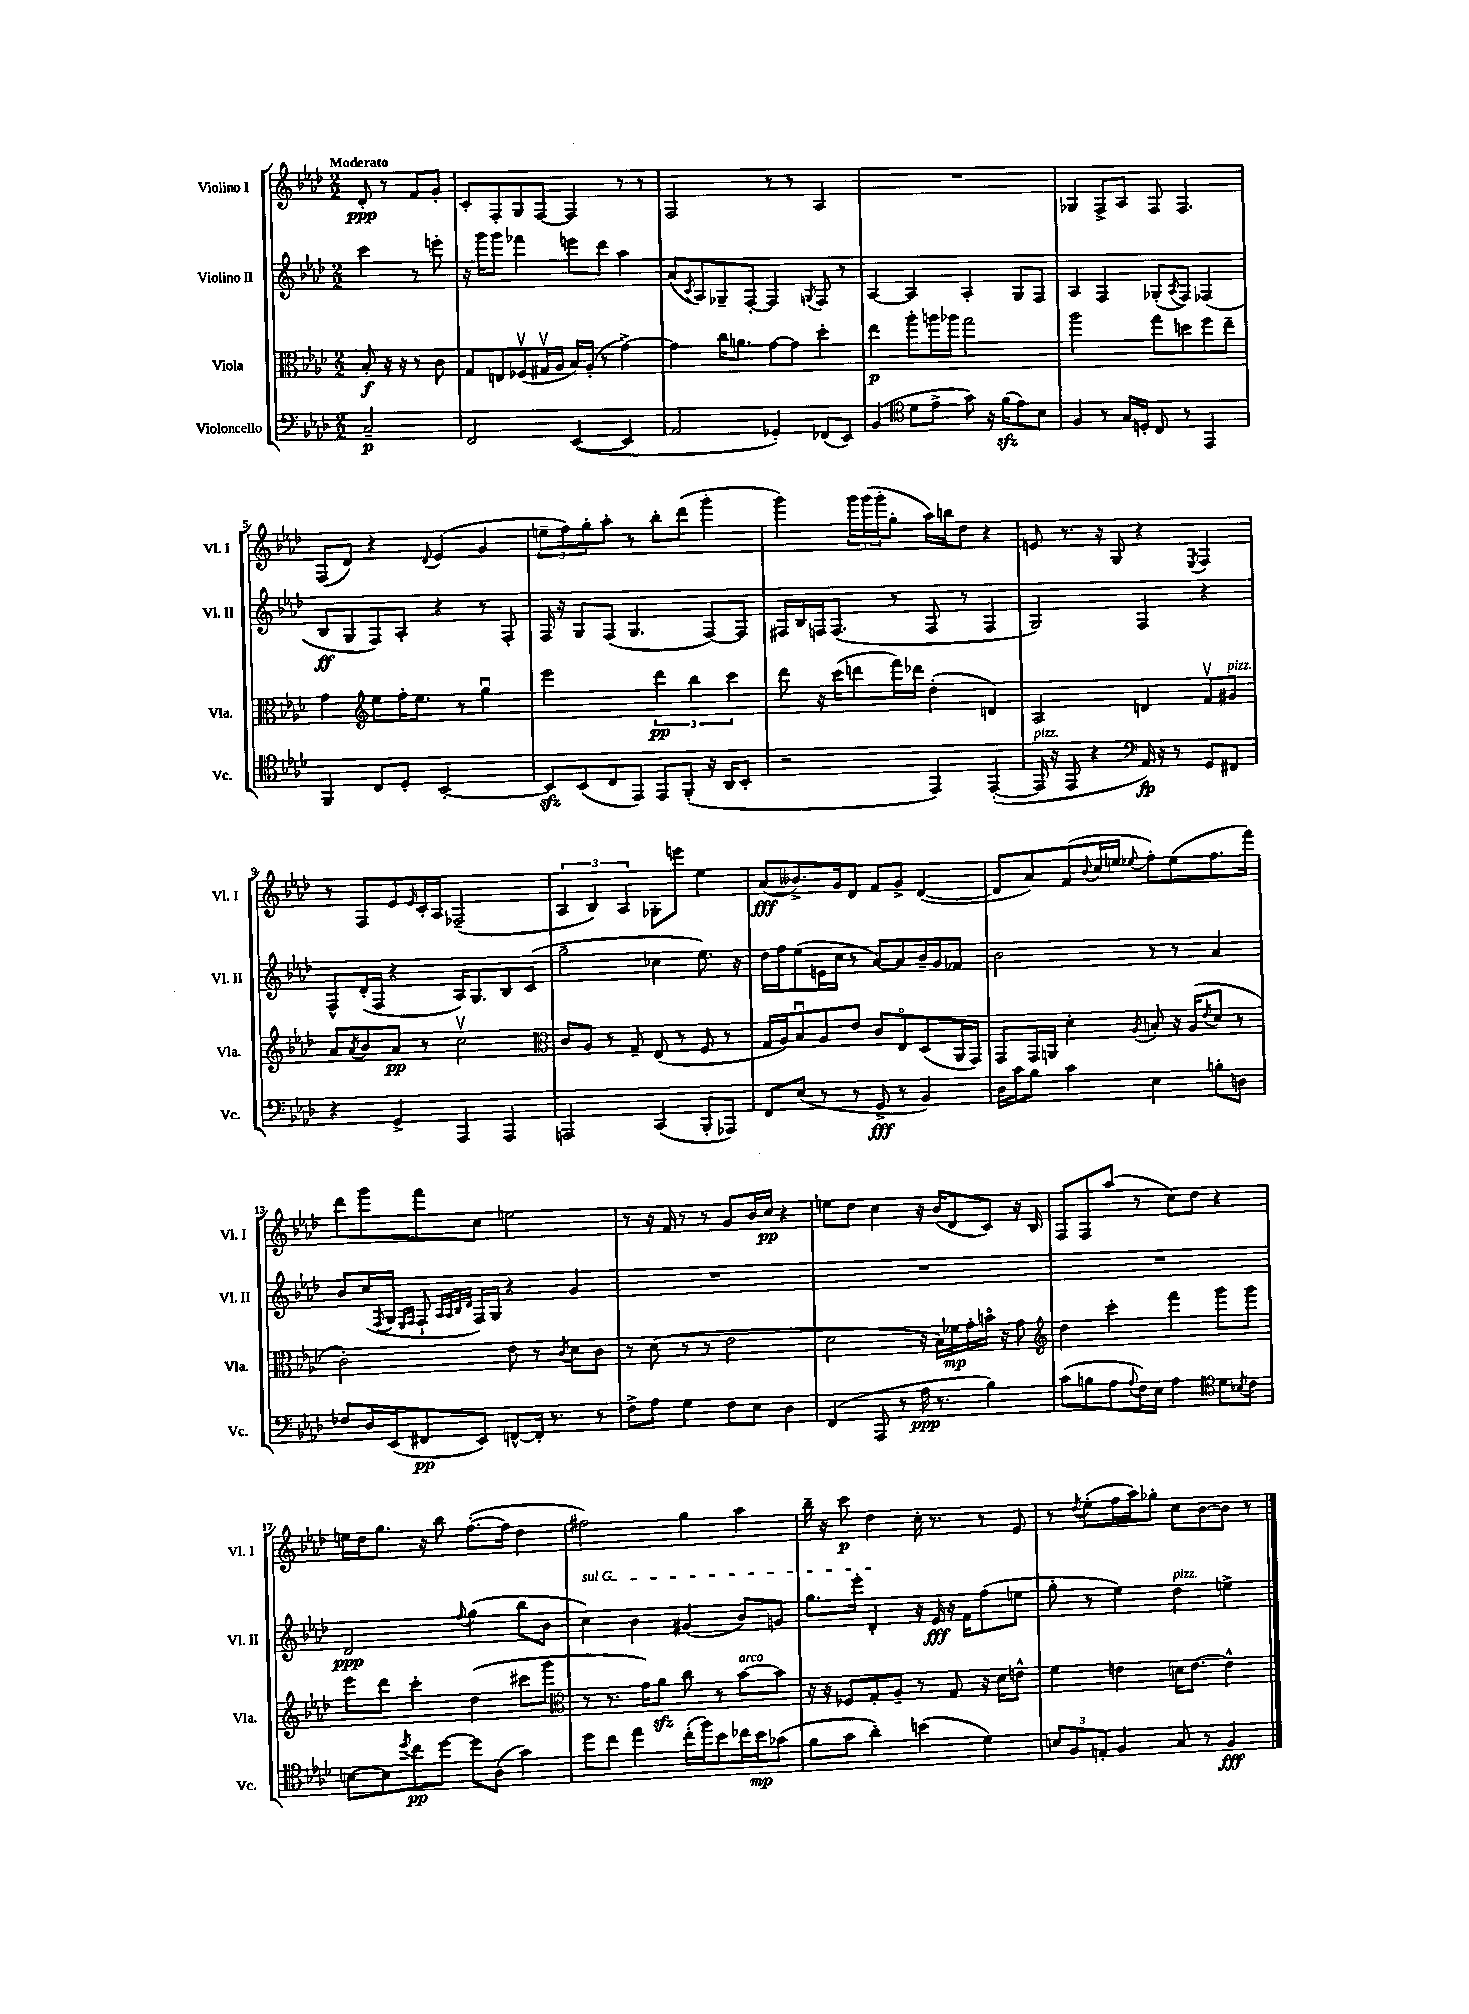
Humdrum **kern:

**kern	**dynam	**kern	**dynam	**kern	**dynam	**kern	**dynam
*part4	*part4	*part3	*part3	*part2	*part2	*part1	*part1
*staff4	*staff4	*staff3	*staff3	*staff2	*staff2	*staff1	*staff1
*I"Violoncello	*	*I"Viola	*	*I"Violino II	*	*I"Violino I	*
*I'Vc.	*	*I'Vla.	*	*I'Vl. II	*	*I'Vl. I	*
*clefF4	*	*clefC3	*	*clefG2	*	*clefG2	*
*k[b-e-a-d-]	*	*k[b-e-a-d-]	*	*k[b-e-a-d-]	*	*k[b-e-a-d-]	*
*M2/2	*	*M2/2	*	*M2/2	*	*M2/2	*
=	=	=	=	=	=	=	=
!	!	!	!	!	!	!LO:TX:a:B:t=Moderato	!
2C~/	p	8B-'/	f	4ccc\	.	8d-'/	ppp
.	.	16r	.	.	.	8r	.
.	.	16r	.	.	.	.	.
.	.	8r	.	8r	.	8f/L	.
.	.	8c\	.	8eeen'\	.	8g'/J	.
=1	=1	=1	=1	=1	=1	=1	=1
2FF/	.	8G/L	.	16r	.	8c'/L	.
.	.	.	.	16ggg\KL	.	.	.
.	.	8En/	.	8ggg\J	.	8F'/	.
.	.	(8F-Xv/	.	4fff-X\	.	8G/	.
.	.	16G#Xv/L	.	.	.	[8F/J	.
.	.	16A-/JJ	.	.	.	.	.
([4EE-/	.	16B-/LL)	.	8eeen\L	.	4F/]	.
.	.	(16A-'/JJ	.	.	.	.	.
.	.	8r	.	8ddd-\J	.	.	.
4EE-/]	.	[4g^\)	.	4aa-\	.	8r	.
.	.	.	.	.	.	8r	.
=2	=2	=2	=2	=2	=2	=2	=2
2AA-/	.	4g\]	.	(8a-/L	.	2F/	.
.	.	.	.	8qc/	.	.	.
.	.	.	.	8A-/)	.	.	.
.	.	16cc\KL	.	8G-X~/	.	.	.
.	.	8.an\J	.	.	.	.	.
.	.	.	.	[8F'/J	.	.	.
4GG-X'/)	.	[8g\L	.	4F/]	.	8r	.
.	.	8g\J]	.	.	.	8r	.
.	.	.	.	8qGn/	.	.	.
(8FF-X/L	.	4dd-'\	.	8F/	.	4A-/	.
8EE-/J)	.	.	.	8r	.	.	.
=3	=3	=3	=3	=3	=3	=3	=3
(4BB-/	.	4ee-\	p	[4A-/	.	1r	.
*clefC4	*	*	*	*	*	*	*
8d-\L	.	8aa-'\L	.	4A-/]	.	.	.
8e-^\J	.	16aan\L	.	.	.	.	.
.	.	16aa-X\JJ	.	.	.	.	.
8g\)	.	2gg\	.	4A-'/	.	.	.
16r	.	.	.	.	.	.	.
(16fzz\KL	.	.	.	.	.	.	.
8e-\)	.	.	.	8G/L	.	.	.
8B-\J	.	.	.	8F/J	.	.	.
=4	=4	=4	=4	=4	=4	=4	=4
4F/	.	2aa-\	.	4A-/	.	4G-X/	.
8r	.	.	.	4F/	.	8F^/L	.
16G/LL	.	.	.	.	.	8A-/J	.
16Dn'/JJ	.	.	.	.	.	.	.
8C/	.	8gg\L	.	(8G-X'/L	.	8F/	.
.	.	.	.	8qA-/	.	.	.
8r	.	8ddn\	.	8F/J)	.	4.F/	.
4EE-/	.	8ff\	.	(4F-X/	.	.	.
.	.	8ee-~\J	.	.	.	.	.
!!LO:LB:g=z
=5	=5	=5	=5	=5	=5	=5	=5
4FF/	.	4g\	.	8B-/L	ff	(8F/L	.
.	.	.	.	8G/	.	8d-/J)	.
*	*	*clefG2	*	*	*	*	*
8C/L	.	8ee-\L	.	8F/)	.	4r	.
8D-'/J	.	16ff'\K	.	8A-'/J	.	.	.
.	.	8.ee-\J	.	.	.	.	.
.	.	.	.	.	.	8qqd-/	.
[2BB-'/	.	.	.	4r	.	(4e-/	.
.	.	8r	.	.	.	.	.
.	.	4ggu\	.	8r	.	4g/	.
.	.	.	.	8F'/	.	.	.
=6	=6	=6	=6	=6	=6	=6	=6
8BB-zz/L]	.	2eee-\	.	16F/	.	12een~\L	.
.	.	.	.	16r	.	.	.
.	.	.	.	.	.	12ff\)	.
(8BB-/	.	.	.	8G/L	.	.	.
.	.	.	.	.	.	12gg'\	.
8C/	.	.	.	(8F/J	.	8aa-'\J	.
8EE-/J)	.	.	.	4.G/	.	8r	.
8EE-/L	.	6ddd-\	pp	.	.	8bb-'\L	.
(8FF'/J	.	.	.	.	.	(8ddd-\J	.
.	.	6bb-\	.	.	.	.	.
16r	.	.	.	[8F/L)	.	4ggg'\	.
16AA-/KL	.	.	.	.	.	.	.
.	.	6ccc\	.	.	.	.	.
8BB-'/J	.	.	.	8F/J]	.	.	.
=7	=7	=7	=7	=7	=7	=7	=7
2r	.	8ddd-\	.	16F#X/LL	.	4ggg\)	.
.	.	.	.	16B-/	.	.	.
.	.	16r	.	16Fn/J	.	.	.
.	.	(16ccc\KL	.	(8.F/J	.	.	.
.	.	8dddn\	.	.	.	24ggg\LL	.
.	.	.	.	.	.	(24ggg\	.
.	.	.	.	.	.	24ggg'\J	.
.	.	16fff\L)	.	8r	.	8gg'\J	.
.	.	16ddd-X\JJ	.	.	.	.	.
4EE-/)	.	(4dd-'\	.	8F/	.	16aa-\LL)	.
.	.	.	.	.	.	16bbn\J	.
.	.	.	.	8r	.	8dd-\J	.
([4EE-'/	.	4dn/)	.	4F/	.	4r	.
=8	=8	=8	=8	=8	=8	=8	=8
!LO:TX:a:i:t=pizz.	!	!	!	!	!	!	!
16EE-/]	.	2A-/	.	2G/)	.	8en/	.
16r	.	.	.	.	.	.	.
8EE-/	.	.	.	.	.	8.r	.
4r	.	.	.	.	.	.	.
.	.	.	.	.	.	16r	.
.	.	.	.	.	.	8G/	.
*clefF4	*	*	*	*	*	*	*
16AA-/)	fp	4dn/	.	4F/	.	4r	.
16r	.	.	.	.	.	.	.
8r	.	.	.	.	.	.	.
.	.	.	.	.	.	8qE-/	.
8GG/L	.	8fv/L	.	4r	.	4F/	.
!	!	!LO:TX:a:i:t=pizz.	!	!	!	!	!
8FF#X/J	.	8g#X/J	.	.	.	.	.
!!LO:LB:g=z
=9	=9	=9	=9	=9	=9	=9	=9
4r	.	8a-/L	.	8F^^/L	.	8r	.
.	.	8qa-/	.	.	.	.	.
.	.	8b-/	.	(16d-'/L	.	8F/L	.
.	.	.	.	16F/JJ	.	.	.
4GG^/	.	8a-/J	pp	4r	.	8e-/	.
.	.	.	.	.	.	16qqe-/	.
.	.	8r	.	.	.	16c'/L	.
.	.	.	.	.	.	16A-/JJ	.
4AAA-/	.	2ccv\	.	16A-/KL)	.	(2F-X~/	.
.	.	.	.	8.G/	.	.	.
4AAA-/	.	.	.	8B-/	.	.	.
.	.	.	.	(8c/J	.	.	.
=10	=10	=10	=10	=10	=10	=10	=10
*	*	*clefC3	*	*	*	*	*
2AAAn/	.	8c/L	.	2gg~\	.	6A-/	.
.	.	8A-/J	.	.	.	.	.
.	.	.	.	.	.	6B-/)	.
.	.	8r	.	.	.	.	.
.	.	.	.	.	.	6A-/	.
.	.	8G~/	.	.	.	.	.
(4CC/	.	(8E-/	.	4cc-X\	.	8G-X'\L	.
.	.	8r	.	.	.	8eeen\J	.
8BBB-'/L	.	8F/	.	8.ee-\)	.	4ee-\	.
8AAA-X/J)	.	8r	.	.	.	.	.
.	.	.	.	16r	.	.	.
=11	=11	=11	=11	=11	=11	=11	=11
8FF/L	.	16G/LL	.	16dd-\LL	.	(8a-/L	fff
.	.	16A-/J)	.	16ff\J	.	.	.
(8E-/J	.	8B-u/	.	(8ee-\	.	8.b--X^/)	.
8r	.	8A-/	.	16en\L	.	.	.
.	.	.	.	16cc\JJ	.	16g/k	.
8r	.	8e-/J	.	8r	.	8d-/J	.
8GG^/	fff	8c/L	.	[8a-/L)	.	8f/L	.
8r	.	8E-/	.	8a-/]	.	8g^/J	.
4BB-/)	.	(8D-/	.	16b-~/L	.	([4d-/	.
.	.	.	.	16g/J	.	.	.
.	.	16AA-/L	.	8f-X/J	.	.	.
.	.	16GG/JJ)	.	.	.	.	.
=12	=12	=12	=12	=12	=12	=12	=12
16D-\LL	.	8GG/L	.	2b-\	.	8d-/L]	.
16c\J	.	.	.	.	.	.	.
8B-\J	.	16GG/L	.	.	.	8a-/)	.
.	.	16AAn/JJ	.	.	.	.	.
4c\	.	4d-'\	.	.	.	(8f/	.
.	.	.	.	.	.	8qqb-/	.
.	.	.	.	.	.	16cc/L	.
.	.	.	.	.	.	16een/JJ	.
.	.	8qA-/	.	.	.	8qqee-X/	.
4E-\	.	8Bn'/	.	8r	.	8ff'\L)	.
.	.	16r	.	8r	.	(8ee-\	.
.	.	(16A-/KL	.	.	.	.	.
.	.	8qe-/	.	.	.	.	.
8Bn'\L	.	8d-/J	.	4a-/	.	8.ff\	.
8Dn\J	.	8r	.	.	.	.	.
.	.	.	.	.	.	16fff\Jk)	.
!!LO:LB:g=z
=13	=13	=13	=13	=13	=13	=13	=13
8F-X/L	.	2c'\)	.	8b-/L	.	8ddd-\L	.
16D-/L	.	.	.	(16cc/L	.	8ggg\	.
.	.	.	.	8qF/	.	.	.
(16EE-/J	.	.	.	16G/JJ	.	.	.
.	.	.	.	16qqE-/LL	.	.	.
.	.	.	.	16qqF/JJ	.	.	.
8FF#X/	pp	.	.	8F`/	.	8fff\	.
.	.	.	.	32qqA-/LLL	.	.	.
.	.	.	.	32qqA-/	.	.	.
.	.	.	.	32qqB-/	.	.	.
.	.	.	.	32qqd-/JJJ	.	.	.
8EE-/J)	.	.	.	16F/LL)	.	8cc\J	.
.	.	.	.	16G/JJ	.	.	.
[8FFn^^/L	.	8e-\	.	4r	.	2een\	.
16FF'/Jk]	.	8r	.	.	.	.	.
8.r	.	.	.	.	.	.	.
.	.	8qc/	.	.	.	.	.
.	.	8d-\L	.	4g/	.	.	.
8r	.	8c\J	.	.	.	.	.
=14	=14	=14	=14	=14	=14	=14	=14
8F^\L	.	8r	.	1r	.	8r	.
8A-\J	.	(8d-\	.	.	.	16r	.
.	.	.	.	.	.	16f/	.
4G\	.	8r	.	.	.	8r	.
.	.	8r	.	.	.	8r	.
8F\L	.	2e-\	.	.	.	8g/L	.
8E-\J	.	.	.	.	.	16b-/L	.
.	.	.	.	.	.	16cc/JJ	pp
4D-\	.	.	.	.	.	4r	.
=15	=15	=15	=15	=15	=15	=15	=15
(4FF/	.	2d-\	.	1r	.	8een\L	.
.	.	.	.	.	.	8dd-\J	.
8AAA-/	.	.	.	.	.	4cc\	.
8r	.	.	.	.	.	.	.
16A-\	ppp	16r	.	.	.	16r	.
8.r	.	16B-\LL)	.	.	.	(16b-/KL	.
.	.	16f-X\	mp	.	.	8d-/	.
.	.	16g'\	.	.	.	.	.
4B-\)	.	16bn\JJ	.	.	.	8c/J)	.
.	.	16r	.	.	.	.	.
.	.	8g\	.	.	.	16r	.
.	.	.	.	.	.	16B-/	.
=16	=16	=16	=16	=16	=16	=16	=16
*	*	*clefG2	*	*	*	*	*
(8c\L	.	4dd-\	.	1r	.	8F/L	.
8Bn\	.	.	.	.	.	8F/	.
8A-\	.	4ccc'\	.	.	.	(8aa-/J	.
8qqA-/	.	.	.	.	.	.	.
16F\L)	.	.	.	.	.	8r	.
16E-\JJ	.	.	.	.	.	.	.
4A-\	.	4fff\	.	.	.	8cc\L)	.
.	.	.	.	.	.	8dd-\J	.
*clefC4	*	*	*	*	*	*	*
8d-\L	.	8ggg\L	.	.	.	4r	.
8qB-X/	.	.	.	.	.	.	.
8c\J	.	8ggg\J	.	.	.	.	.
!!LO:LB:g=z
=17	=17	=17	=17	=17	=17	=17	=17
[8Bn\L	.	8eee-\L	.	2d-/	ppp	16een\LL	.
.	.	.	.	.	.	16dd-\J	.
8B\]	.	8ddd-\J	.	.	.	8.gg\J	.
8qdd-/	.	.	.	.	.	.	.
8cc\	pp	4ccc'\	.	.	.	.	.
.	.	.	.	.	.	16r	.
[8dd-\J	.	.	.	.	.	8bb-\	.
.	.	.	.	8qqff/	.	.	.
8dd-\L]	.	(4dd-\	.	(4gg\	.	([8.ff'\L	.
(8A-\J	.	.	.	.	.	.	.
.	.	.	.	.	.	16ff\Jk]	.
4g\)	.	8ccc#X\L	.	8bb-\L	.	4dd-\	.
.	.	8ggg\J	.	8b-\J	.	.	.
=18	=18	=18	=18	=18	=18	=18	=18
*	*	*clefC3	*	*	*	*	*
!	!	!	!	!LO:TX:a:i:t=sul G	!	!	!
8dd-\L	.	8r	.	4cc\)	.	2ff#X\)	.
8cc\J	.	8.r	.	.	.	.	.
4ee-\	.	.	.	4b-\	.	.	.
.	.	16g\KL)	.	.	.	.	.
.	.	8a-zz\J	.	.	.	.	.
(16cc'\LL	.	8cc\	.	(4g#X/	.	4gg\	.
16ff\J)	.	.	.	.	.	.	.
8b-\	.	8r	.	.	.	.	.
!	!	!LO:TX:a:i:t=arco	!	!	!	!	!
16cc-X\L	.	[8b-\L	.	8b-/L)	.	4aa-\	.
16b-\J	mp	.	.	.	.	.	.
(8g-X\J	.	8b-\J]	.	8gn/J	.	.	.
=19	=19	=19	=19	=19	=19	=19	=19
8f\L	.	16r	.	8.gg\L	.	16bb-~\	.
.	.	16r	.	.	.	16r	.
8g\J	.	8F-X/L	.	.	.	8ccc\	p
.	.	.	.	16eee-'\Jk	.	.	.
4a-'\)	.	8G'/	.	4d-'/	.	4dd-\	.
.	.	8A-~/J	.	.	.	.	.
(4bn\	.	8r	.	16r	.	16cc'\	.
.	.	.	.	16e-/	fff	8.r	.
.	.	8G/	.	16r	.	.	.
.	.	.	.	16f\KL	.	.	.
4d-\)	.	16r	.	(8ff\	.	8r	.
.	.	16d-\KL	.	.	.	.	.
.	.	8en^^\J	.	8een\J	.	8e-/	.
=20	=20	=20	=20	=20	=20	=20	=20
12Bn/L	.	4f\	.	8gg'\	.	8r	.
12F/	.	.	.	.	.	.	.
.	.	.	.	.	.	8qdd-/	.
.	.	.	.	8r	.	(8ee-'\L	.
12En'/J	.	.	.	.	.	.	.
4F/	.	4en\	.	4ee-\)	.	16ff\L	.
.	.	.	.	.	.	16aa-\J)	.
.	.	.	.	.	.	8gg-X'\J	.
!	!	!	!	!LO:TX:a:i:t=pizz.	!	!	!
8G/	.	16dn\KL	.	4dd-\	.	8cc\L	.
.	.	[8.e\J	.	.	.	.	.
8r	.	.	.	.	.	[8b-\	.
4F/	fff	4e^^\]	.	4een^\	.	8b-\J]	.
.	.	.	.	.	.	8r	.
==	==	==	==	==	==	==	==
*-	*-	*-	*-	*-	*-	*-	*-
